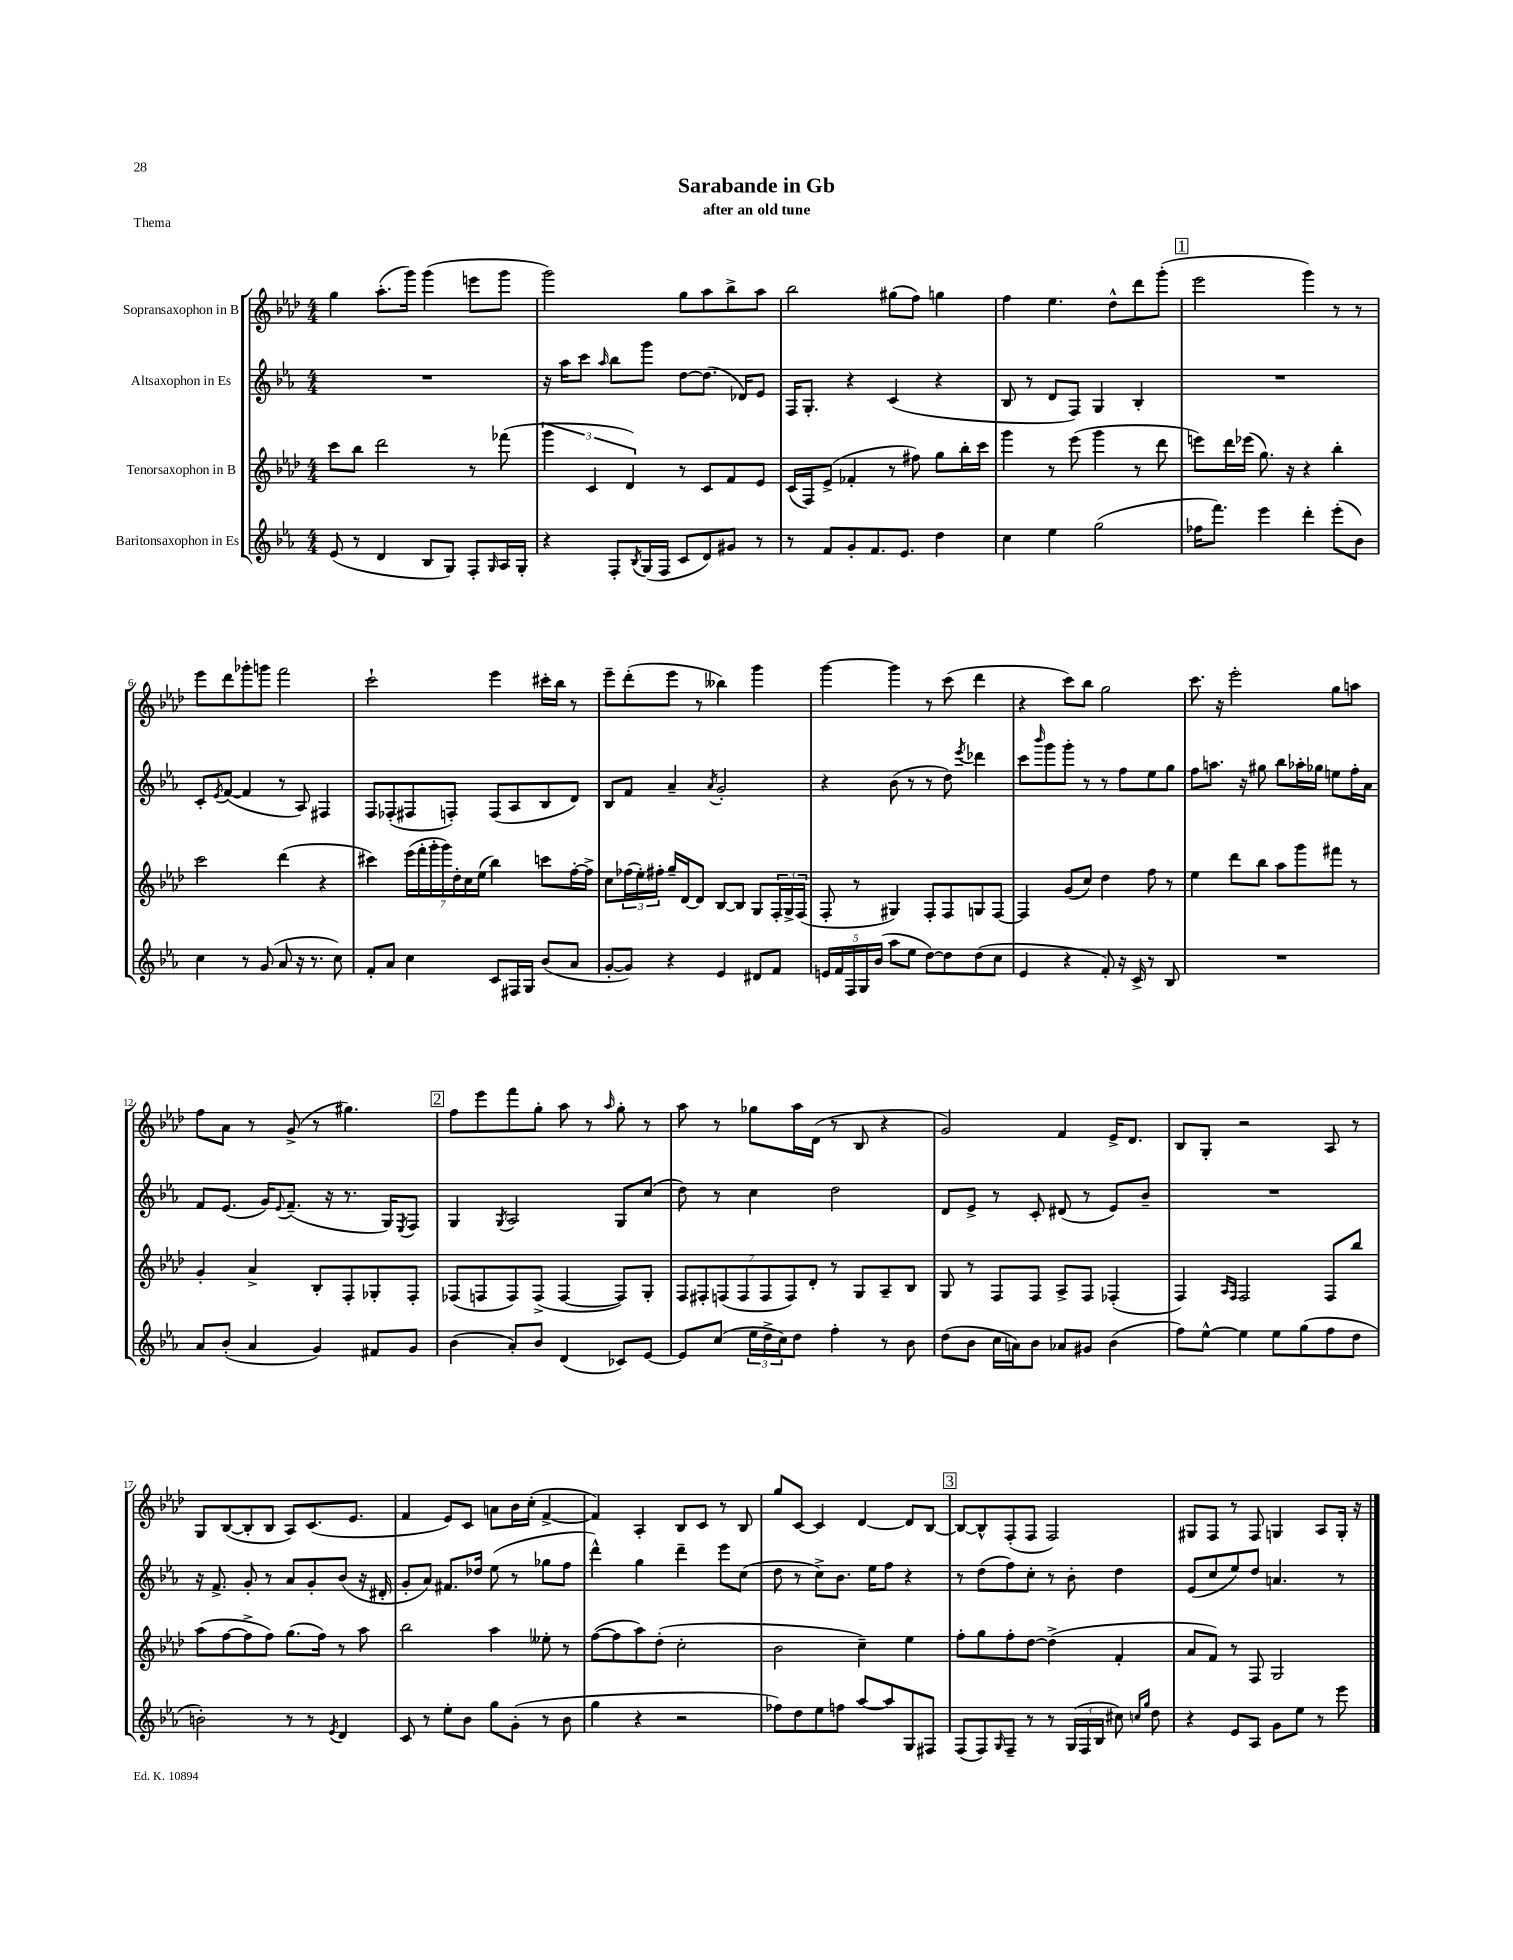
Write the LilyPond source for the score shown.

\header { title = "Sarabande in Gb" subtitle = "after an old tune" piece = "Thema" }
<<
\new StaffGroup <<
\new Staff = "s0" \with { instrumentName = "Sopransaxophon in B" } {
    \clef treble \key aes \major \numericTimeSignature \time 4/4
    g''4 aes''8.-.( g'''16) g'''4( e'''8 g'''8 |
    g'''2) g''8 aes''8 bes''8-> aes''8 |
    bes''2 gis''8( f''8) g''4 |
    f''4 ees''4. des''8-^ des'''8 g'''8-.( |
    \mark \markup { \box "1" } ees'''2 g'''4) r8 r8 |
    ees'''8 des'''8 ges'''8-. g'''8 f'''2 |
    c'''2-! ees'''4 cis'''16-. bes''16 r8 |
    ees'''8-- des'''8-.( ees'''8 r8 beses''4) g'''4 |
    g'''4~ g'''4 r8 c'''8( des'''4 |
    r4 c'''8) bes''8 g''2 |
    c'''8. r16 ees'''2-. g''8 a''8 |
    f''8 aes'8 r8 g'8->( r8 gis''4.) |
    \mark \markup { \box "2" } f''8 ees'''8 f'''8 g''8-. aes''8 r8 \grace { aes''16 } g''8-. r8 |
    aes''8 r8 ges''8 aes''16 des'16( r8 bes8 r4 |
    g'2) f'4 ees'16-> des'8. |
    bes8 g8-. r2 aes8 r8 |
    g8 bes8~( bes8-. bes8 aes8) c'8.( ees'8. |
    f'4 ees'8) c'8 a'8 bes'16 c''16-.( f'4~-> |
    f'4) aes4-. bes8 c'8 r8 bes8 |
    g''8 c'8~ c'4 des'4~ des'8 bes8~ |
    \mark \markup { \box "3" } bes8~ bes8-^ f8-.( f8 f2) |
    gis8 f8 r8 f8 g4 aes8 g16-. r16 \bar "|." |
}
\new Staff = "s1" \with { instrumentName = "Altsaxophon in Es" } {
    \clef treble \key ees \major \numericTimeSignature \time 4/4
    R1 |
    r16 aes''16 c'''8 \grace { aes''16 } bes''8 g'''8 d''8~ d''8.( des'16) ees'8 |
    f16 g8.-. r4 c'4( r4 |
    bes8 r8 d'8 f8) g4 bes4-. |
    \mark \markup { \box "1" } R1 |
    c'8-. \acciaccatura { ees'8 } f'8~( f'4 r8 aes8) fis4 |
    f8 fes8-.( fis8 f8-.) f8( aes8 bes8 d'8) |
    bes8 f'8 aes'4-- \acciaccatura { aes'8 } g'2-. |
    r4 bes'8( r8 r8 d''8) \acciaccatura { ees'''8 } des'''4 |
    c'''8 \grace { bes'''16 } g'''8 g'''8-. r8 r8 f''8 ees''8 g''8 |
    f''8 a''8. r16 gis''8 bes''8 aes''16-. ges''16 e''8 f''16-. aes'16 |
    f'8 ees'8.( g'16) \appoggiatura { ees'8 } f'8.--( r16 r8. g16) \acciaccatura { ees8 } f8 |
    \mark \markup { \box "2" } g4 \acciaccatura { g8 } aes2 g8 c''8( |
    d''8) r8 c''4 d''2 |
    d'8 ees'8-> r8 c'8-. dis'8( r8 ees'8) bes'8-- |
    R1 |
    r16 f'8.-> g'8-. r8 aes'8 g'8-. bes'8( r16 dis'16-. |
    g'8-. aes'8) fis'8. des''16 ees''8( r8 ges''8 f''8 |
    d'''4-^) g''4 d'''4-- ees'''8 c''8( |
    d''8 r8 c''8->) bes'8. ees''16 f''8 r4 |
    \mark \markup { \box "3" } r8 d''8( f''8) c''8-. r8 bes'8-. d''4 |
    ees'8( c''8 ees''8) d''8 a'4. r8 \bar "|." |
}
\new Staff = "s2" \with { instrumentName = "Tenorsaxophon in B" } {
    \clef treble \key aes \major \numericTimeSignature \time 4/4
    c'''8 bes''8 des'''2 r8 fes'''8( |
    \tuplet 3/2 { g'''4 c'4 des'4) } r8 c'8 f'8 ees'8 |
    c'16( f16) ees'8->( fes'4-. r8 fis''8) g''8 bes''16-. c'''16 |
    g'''4 r8 ees'''8( g'''4 r8 des'''8 |
    \mark \markup { \box "1" } e'''8) des'''16 ees'''16( g''8.) r16 r4 bes''4-. |
    c'''2 des'''4( r4 |
    cis'''4) \tuplet 7/4 { ees'''16( f'''16-. g'''16-. g'''16) des''16-. c''16 ees''16( } bes''4) c'''8 f''16~-. f''16-> |
    c''8 \tuplet 3/2 { fes''16( ees''16-.) fis''16-. } g''16-- des'16~ des'8 bes8~ bes8 g8 \tuplet 3/2 { f16-. g16-> f16( } |
    f8-. r8 gis4) f8-. f8 g8 f8~ |
    f4 g'8( c''8) des''4 f''8 r8 |
    ees''4 des'''8 bes''8 aes''8 g'''8 fis'''8 r8 |
    g'4-. aes'4-> bes8-. f8-. ges8-. f8-. |
    \mark \markup { \box "2" } fes8( f8 f8) f8->( f4~ f8) g8-. |
    \tuplet 7/4 { f8 fis8-. f8( f8 f8 f8) des'8-. } r8 g8 aes8-- bes8 |
    g8 r8 f8 f8 aes8-> f8 fes4-.( |
    f4) \grace { aes16 f16 } f2 f8 bes''8 |
    aes''8( f''8~ f''8-> f''8) g''8.( f''16) r8 aes''8 |
    bes''2 aes''4 eeses''8-. r8 |
    f''8~( f''8 aes''8) des''8-.( c''2-. |
    bes'2 c''4--) ees''4 |
    \mark \markup { \box "3" } f''8-. g''8 f''8-. des''8~ des''4->( f'4-. |
    aes'8 f'8) r8 f8 g2 \bar "|." |
}
\new Staff = "s3" \with { instrumentName = "Baritonsaxophon in Es" } {
    \clef treble \key ees \major \numericTimeSignature \time 4/4
    ees'8( r8 d'4 bes8 g8) f8-. \grace { g16 } aes16 g16-. |
    r4 f8-. \acciaccatura { bes8 } g16( f16 c'8 d'8) gis'8 r8 |
    r8 f'8 g'8-. f'8. ees'8. d''4 |
    c''4 ees''4 g''2( |
    \mark \markup { \box "1" } fes''16 f'''8.) ees'''4 d'''4-. ees'''8-.( bes'8) |
    c''4 r8 g'8( aes'8 r16 r8. c''8) |
    f'8-. aes'8 c''4 c'8 fis16 g16 bes'8( aes'8 |
    g'8~-. g'8) r4 ees'4 dis'8 f'8 |
    \tuplet 5/4 { e'16 f'16 f16 g16 bes'16( } aes''8 ees''8 d''8~) d''8 d''8( c''8 |
    ees'4 r4 f'8-.) r16 c'16-> r8 bes8 |
    R1 |
    aes'8 bes'8-.( aes'4 g'4) fis'8 g'8 |
    \mark \markup { \box "2" } bes'4( aes'8-.) bes'8 d'4( ces'8) ees'8~ |
    ees'8 c''8( \tuplet 3/2 { ees''16 d''16-> c''16) } d''8 f''4-. r8 bes'8 |
    d''8( bes'8 c''16 a'16) bes'8 aes'8 gis'8 bes'4( |
    f''8) ees''8~-^ ees''4 ees''8 g''8( f''8 d''8 |
    b'2-.) r8 r8 \acciaccatura { ees'8 } d'4 |
    c'8 r8 ees''8-. bes'8 g''8 g'8-.( r8 bes'8 |
    g''4 r4 r2 |
    fes''8) d''8 ees''8 f''8 aes''8~ aes''8 g8 fis8 |
    \mark \markup { \box "3" } f8( f8) \grace { g16 } f8-- r8 r8 \tuplet 3/2 { g16( f16 bes16 } cis''8) \grace { c''16 g''16 } d''8 |
    r4 ees'8 aes8 g'8 ees''8 r8 ees'''8 \bar "|." |
}
>>
>>
